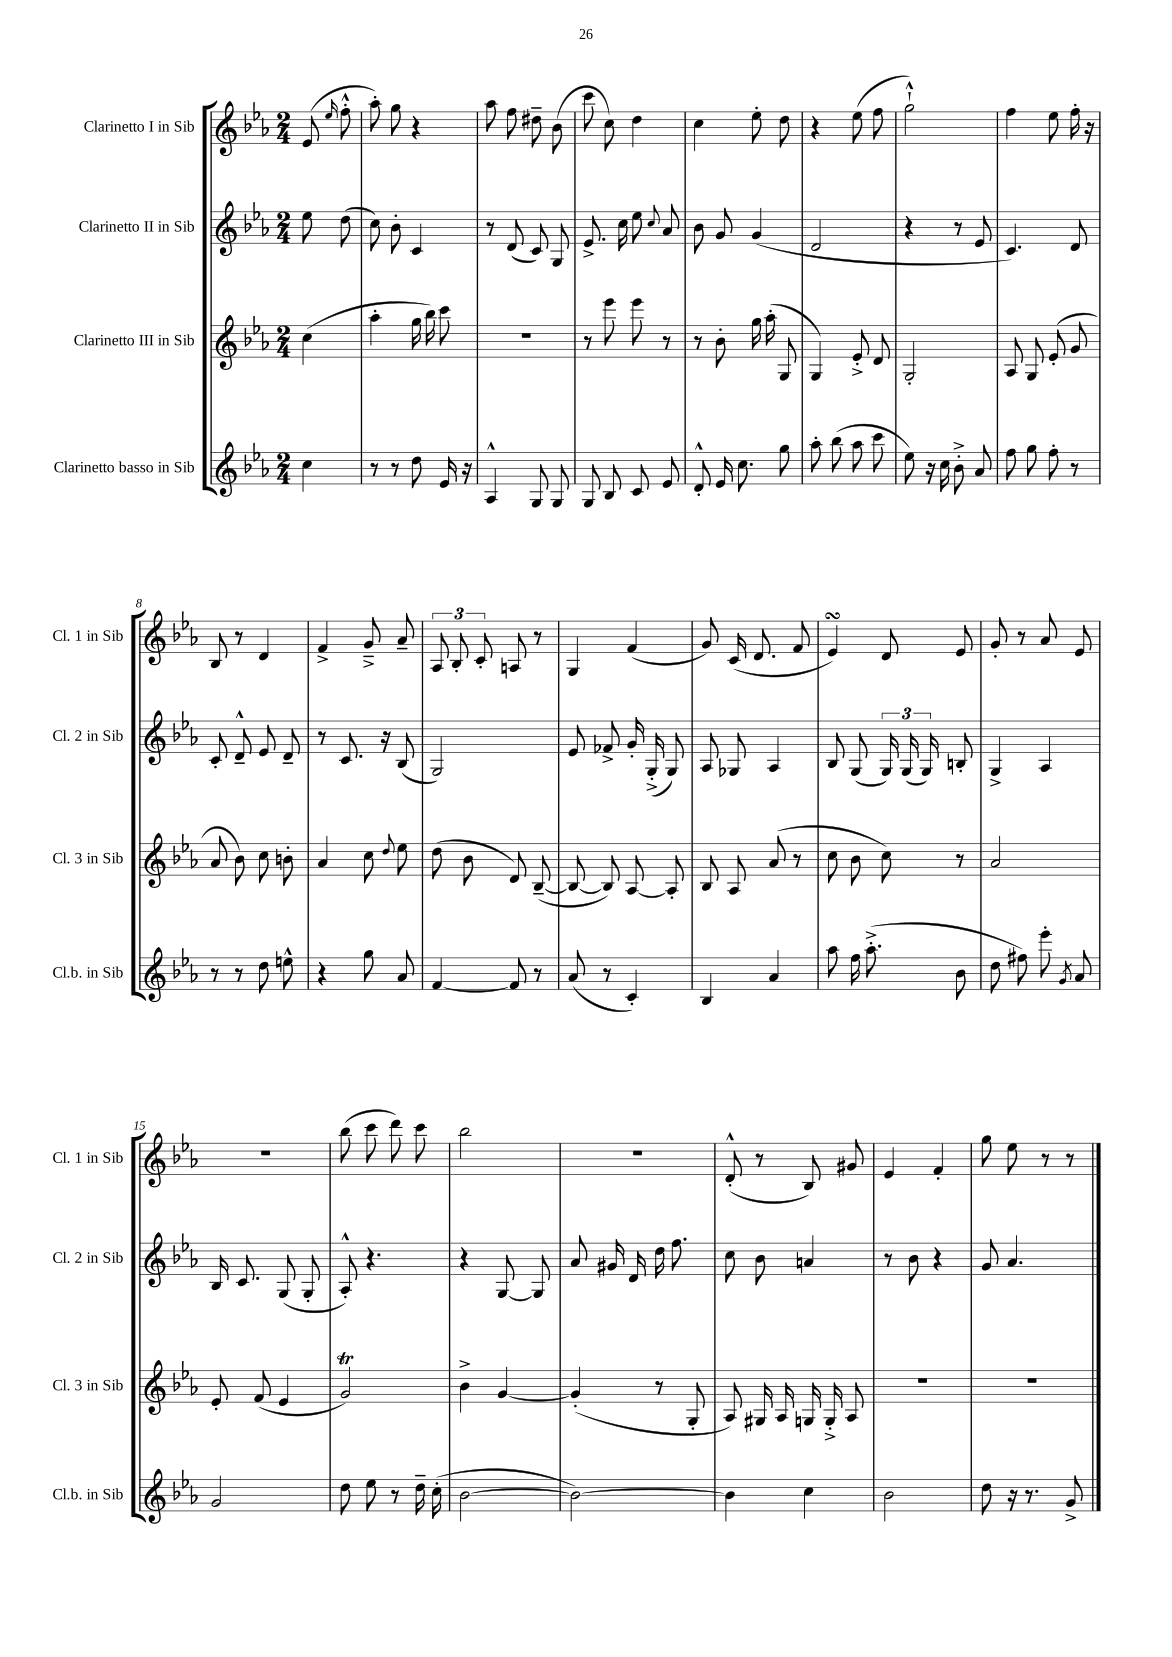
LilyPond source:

<<
\new StaffGroup <<
\new Staff = "s0" \with { instrumentName = "Clarinetto I in Sib" shortInstrumentName = "Cl. 1 in Sib" } {
    \clef treble \key ees \major \numericTimeSignature \time 2/4 \partial 4
    \autoBeamOff ees'8( \grace { ees''16 } f''8-.-^ |
    aes''8-.) g''8 r4 |
    aes''8 f''8 dis''8-- bes'8( |
    c'''8 c''8) d''4 |
    c''4 ees''8-. d''8 |
    r4 ees''8( f''8 |
    g''2-!-^) |
    f''4 ees''8 f''16-. r16 |
    bes8 r8 d'4 |
    f'4-> g'8---> aes'8-- |
    \tuplet 3/2 { aes8 bes8-. c'8-. } a8 r8 |
    g4 f'4( |
    g'8) c'16( d'8. f'8 |
    ees'4\turn) d'8 ees'8 |
    g'8-. r8 aes'8 ees'8 |
    R2 |
    bes''8( c'''8 d'''8) c'''8 |
    bes''2 |
    R2 |
    d'8-.-^( r8 bes8) gis'8 |
    ees'4 f'4-. |
    g''8 ees''8 r8 r8 \bar "|." |
}
\new Staff = "s1" \with { instrumentName = "Clarinetto II in Sib" shortInstrumentName = "Cl. 2 in Sib" } {
    \clef treble \key ees \major \numericTimeSignature \time 2/4 \partial 4
    \autoBeamOff ees''8 d''8( |
    c''8) bes'8-. c'4 |
    r8 d'8( c'8) g8 |
    ees'8.-> c''16 ees''8 \appoggiatura { c''8 } aes'8 |
    bes'8 g'8 g'4( |
    d'2 |
    r4 r8 ees'8 |
    c'4.) d'8 |
    c'8-. d'8---^ ees'8 d'8-- |
    r8 c'8. r16 bes8( |
    g2) |
    ees'8 fes'8-> g'16-. g16-.->( g8) |
    aes8 ges8 aes4 |
    bes8 g8( \tuplet 3/2 { g16) g16( g16) } b8-. |
    g4-> aes4 |
    bes16 c'8. g8( g8-. |
    aes8-.-^) r4. |
    r4 g8~ g8 |
    aes'8 gis'16 d'16 d''16 f''8. |
    c''8 bes'8 a'4 |
    r8 bes'8 r4 |
    g'8 aes'4. \bar "|." |
}
\new Staff = "s2" \with { instrumentName = "Clarinetto III in Sib" shortInstrumentName = "Cl. 3 in Sib" } {
    \clef treble \key ees \major \numericTimeSignature \time 2/4 \partial 4
    \autoBeamOff c''4( |
    aes''4-. g''16 bes''16) c'''8 |
    R2 |
    r8 ees'''8 ees'''8 r8 |
    r8 bes'8-. g''16 aes''16-.( g8 |
    g4) ees'8-.-> d'8 |
    g2-. |
    aes8 g8 ees'8-.( g'8 |
    aes'8 bes'8) c''8 b'8-. |
    aes'4 c''8 \appoggiatura { d''8 } ees''8 |
    d''8( bes'8 d'8) bes8~--( |
    bes8~ bes8) aes8~ aes8-. |
    bes8 aes8 aes'8( r8 |
    c''8 bes'8 c''8) r8 |
    aes'2 |
    ees'8-. f'8( ees'4 |
    g'2\trill) |
    bes'4-> g'4~ |
    g'4-.( r8 g8-. |
    aes8) gis16 aes16 g16 g16-.-> aes8 |
    R2 |
    R2 \bar "|." |
}
\new Staff = "s3" \with { instrumentName = "Clarinetto basso in Sib" shortInstrumentName = "Cl.b. in Sib" } {
    \clef treble \key ees \major \numericTimeSignature \time 2/4 \partial 4
    \autoBeamOff c''4 |
    r8 r8 d''8 ees'16 r16 |
    aes4-^ g8 g8 |
    g8 bes8 c'8 ees'8 |
    d'8-.-^ ees'16 c''8. g''8 |
    aes''8-. bes''8( aes''8 c'''8 |
    ees''8) r16 c''16 bes'8-.-> aes'8 |
    f''8 g''8 f''8-. r8 |
    r8 r8 d''8 e''8-^ |
    r4 g''8 aes'8 |
    f'4~ f'8 r8 |
    aes'8( r8 c'4-.) |
    bes4 aes'4 |
    aes''8 f''16 aes''8.-.->( bes'8 |
    d''8 fis''8) ees'''8-. \acciaccatura { g'8 } aes'8 |
    g'2 |
    d''8 ees''8 r8 d''16-- c''16-.( |
    bes'2~ |
    bes'2~) |
    bes'4 c''4 |
    bes'2 |
    d''8 r16 r8. g'8-> \bar "|." |
}
>>
>>
